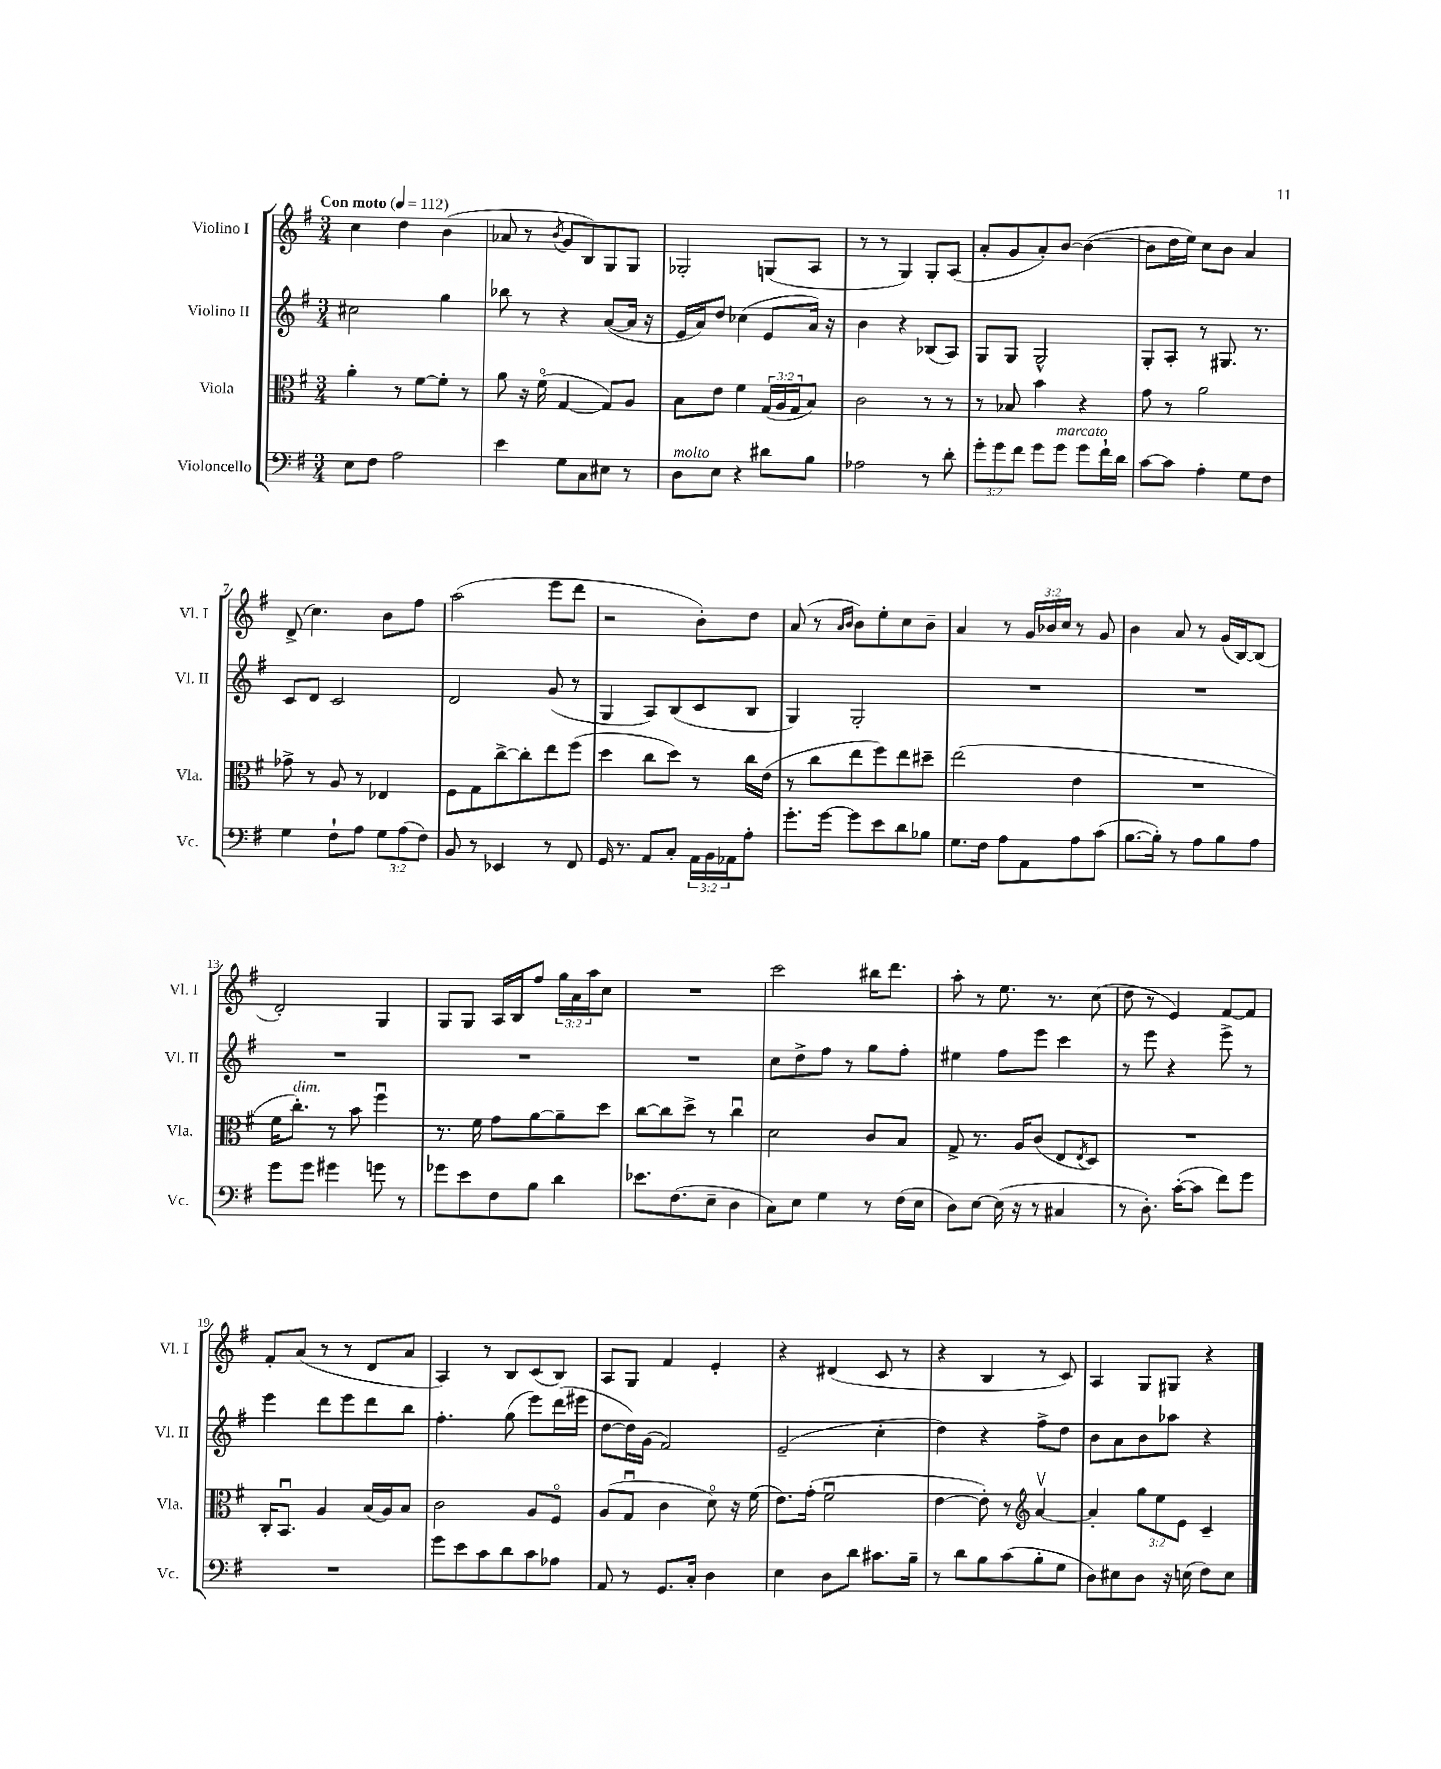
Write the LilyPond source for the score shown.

<<
\new StaffGroup <<
\new Staff = "s0" \with { instrumentName = "Violino I" shortInstrumentName = "Vl. I" } {
    \clef treble \key g \major \numericTimeSignature \time 3/4 \override Staff.TupletNumber.text = #tuplet-number::calc-fraction-text \tempo "Con moto" 4 = 112
    c''4 d''4 b'4( |
    aes'8 r8 \acciaccatura { b'8 } g'8 b8) g8 g8 |
    ges2-. g8( a8 |
    r8 r8 g4) g8-. a8( |
    a'8-. g'8 a'8-.) b'8~ b'4~( |
    b'8 d''16 e''16) c''8 b'8 a'4 |
    d'8->( c''4.) b'8 fis''8 |
    a''2( e'''8 d'''8 |
    r2 b'8-.) d''8 |
    a'8( r8 \grace { a'16 b'16 } b'8) e''8-. c''8 b'8-- |
    a'4 r8 \tuplet 3/2 { g'16 bes'16 c''16 } r8 g'8 |
    b'4 a'8 r8 g'16( b16~) b8( |
    d'2-.) g4 |
    g8 g8 a16 b16 fis''8 \tuplet 3/2 { g''16 a'16 a''16 } c''8 |
    R2. |
    c'''2 bis''16 d'''8. |
    a''8-. r8 e''8. r8. c''8( |
    d''8 r8 e'4) fis'8~ fis'8 |
    fis'8-. a'8( r8 r8 d'8 a'8 |
    a4) r8 b8 c'8( b8) |
    a8 g8 fis'4 e'4-. |
    r4 dis'4( c'8 r8 |
    r4 b4 r8 c'8) |
    a4 g8 gis8 r4 \bar "|." |
}
\new Staff = "s1" \with { instrumentName = "Violino II" shortInstrumentName = "Vl. II" } {
    \clef treble \key g \major \numericTimeSignature \time 3/4
    cis''2 g''4 |
    bes''8 r8 r4 a'8~( a'16 r16 |
    e'16 a'16) d''8 ces''4( e'8 a'16) r16 |
    b'4 r4 bes8( a8) |
    g8 g8 g2-^ |
    g8-. a8-. r8 gis8. r8. |
    c'8 d'8 c'2 |
    d'2 g'8( r8 |
    g4 a8) b8( c'8 b8 |
    g4) g2-. |
    R2. |
    R2. |
    R2. |
    R2. |
    R2. |
    c''8 d''8-> fis''8 r8 g''8 fis''8-. |
    eis''4 fis''8 e'''8 c'''4 |
    r8 e'''8 r4 e'''8-> r8 |
    e'''4 d'''8 e'''8 d'''8 b''8 |
    fis''4.-. g''8( e'''8) d'''16( eis'''16 |
    d''8~ d''16) g'16( fis'2) |
    e'2--( c''4-. |
    d''4) r4 fis''8-> d''8 |
    b'8 a'8 b'8 aes''8 r4 \bar "|." |
}
\new Staff = "s2" \with { instrumentName = "Viola" shortInstrumentName = "Vla." } {
    \clef alto \key g \major \numericTimeSignature \time 3/4 \override Staff.TupletNumber.text = #tuplet-number::calc-fraction-text
    a'4-. r8 fis'8~ fis'8-. r8 |
    a'8 r16 fis'16\flageolet( g4~ g8) a8 |
    b8 e'8 fis'4 \tuplet 3/2 { g16( a16 g16 } b8) |
    c'2 r8 r8 |
    r8 bes8 b'4 r4 |
    g'8 r8 a'2 |
    ges'8-> r8 a8 r8 ees4 |
    fis8 g8 c''8~-> c''8-. e''8 fis''8( |
    d''4 c''8 d''8) r8 c''16 e'16( |
    r8 c''8 e''8 fis''8) e''8 dis''8-- |
    e''2( e'4 |
    R2. |
    fis'16 c''8.-.^\markup { \italic "dim." }) r8 b'8 fis''4\downbow |
    r8. fis'16 g'8 a'8~ a'8-- d''8 |
    c''8~ c''8 d''8-> r8 c''4\downbow |
    d'2 c'8 b8 |
    g8-> r8. a16 c'8( e8 \acciaccatura { e8 } d8) |
    R2. |
    c16-. b,8.\downbow a4 b16( a16) b8 |
    c'2 a8 fis8\flageolet |
    a8( g8\downbow c'4 d'8\flageolet) r16 fis'16( |
    e'8.) g'16-.( fis'2\downbow |
    e'4~ e'8-.) r8 \clef treble a'4~\upbow |
    a'4-. \tuplet 3/2 { g''8 e''8 e'8 } c'4-- \bar "|." |
}
\new Staff = "s3" \with { instrumentName = "Violoncello" shortInstrumentName = "Vc." } {
    \clef bass \key g \major \numericTimeSignature \time 3/4 \override Staff.TupletNumber.text = #tuplet-number::calc-fraction-text
    e8 fis8 a2 |
    e'4 g8 c8 eis8 r8 |
    d8^\markup { \italic "molto" } e8 r4 dis'8 b8 |
    aes2 r8 d'8-. |
    \tuplet 3/2 { g'8-. g'8 fis'8 } g'8 g'8^\markup { \italic "marcato" } g'8 fis'16-! d'16 |
    c'8~ c'8 a4-. g8 fis8 |
    g4 fis8-! a8 \tuplet 3/2 { g8 a8( fis8) } |
    b,8 r8 ees,4 r8 fis,8 |
    g,16 r8. a,8 c8-. \tuplet 3/2 { a,16 b,16 aes,16 } a8-. |
    g'8.-. g'16~ g'8 e'8 d'8 bes8 |
    g8. fis16 a8 a,8 a8 c'8( |
    b8.~ b16-.) r8 a8 b8 a8 |
    g'8 g'8 gis'4 g'8 r8 |
    ges'8 e'8 fis8 b8 d'4 |
    ees'8. fis8.( e8-- d4 |
    c8) e8 g4 r8 fis16( e16 |
    d8) e8~ e16( r16 r8 cis4 |
    r8 d8.-.) c'16~-.( c'8 fis'8) g'8 |
    R2. |
    g'8 e'8 c'8 d'8 c'8 aes8 |
    a,8 r8 g,8. c16-. d4 |
    e4 d8 d'8 cis'8. b16-- |
    r8 d'8 b8 c'8( b8-. g8 |
    d8) eis8 d8 r16 e16( fis8) e8 \bar "|." |
}
>>
>>
